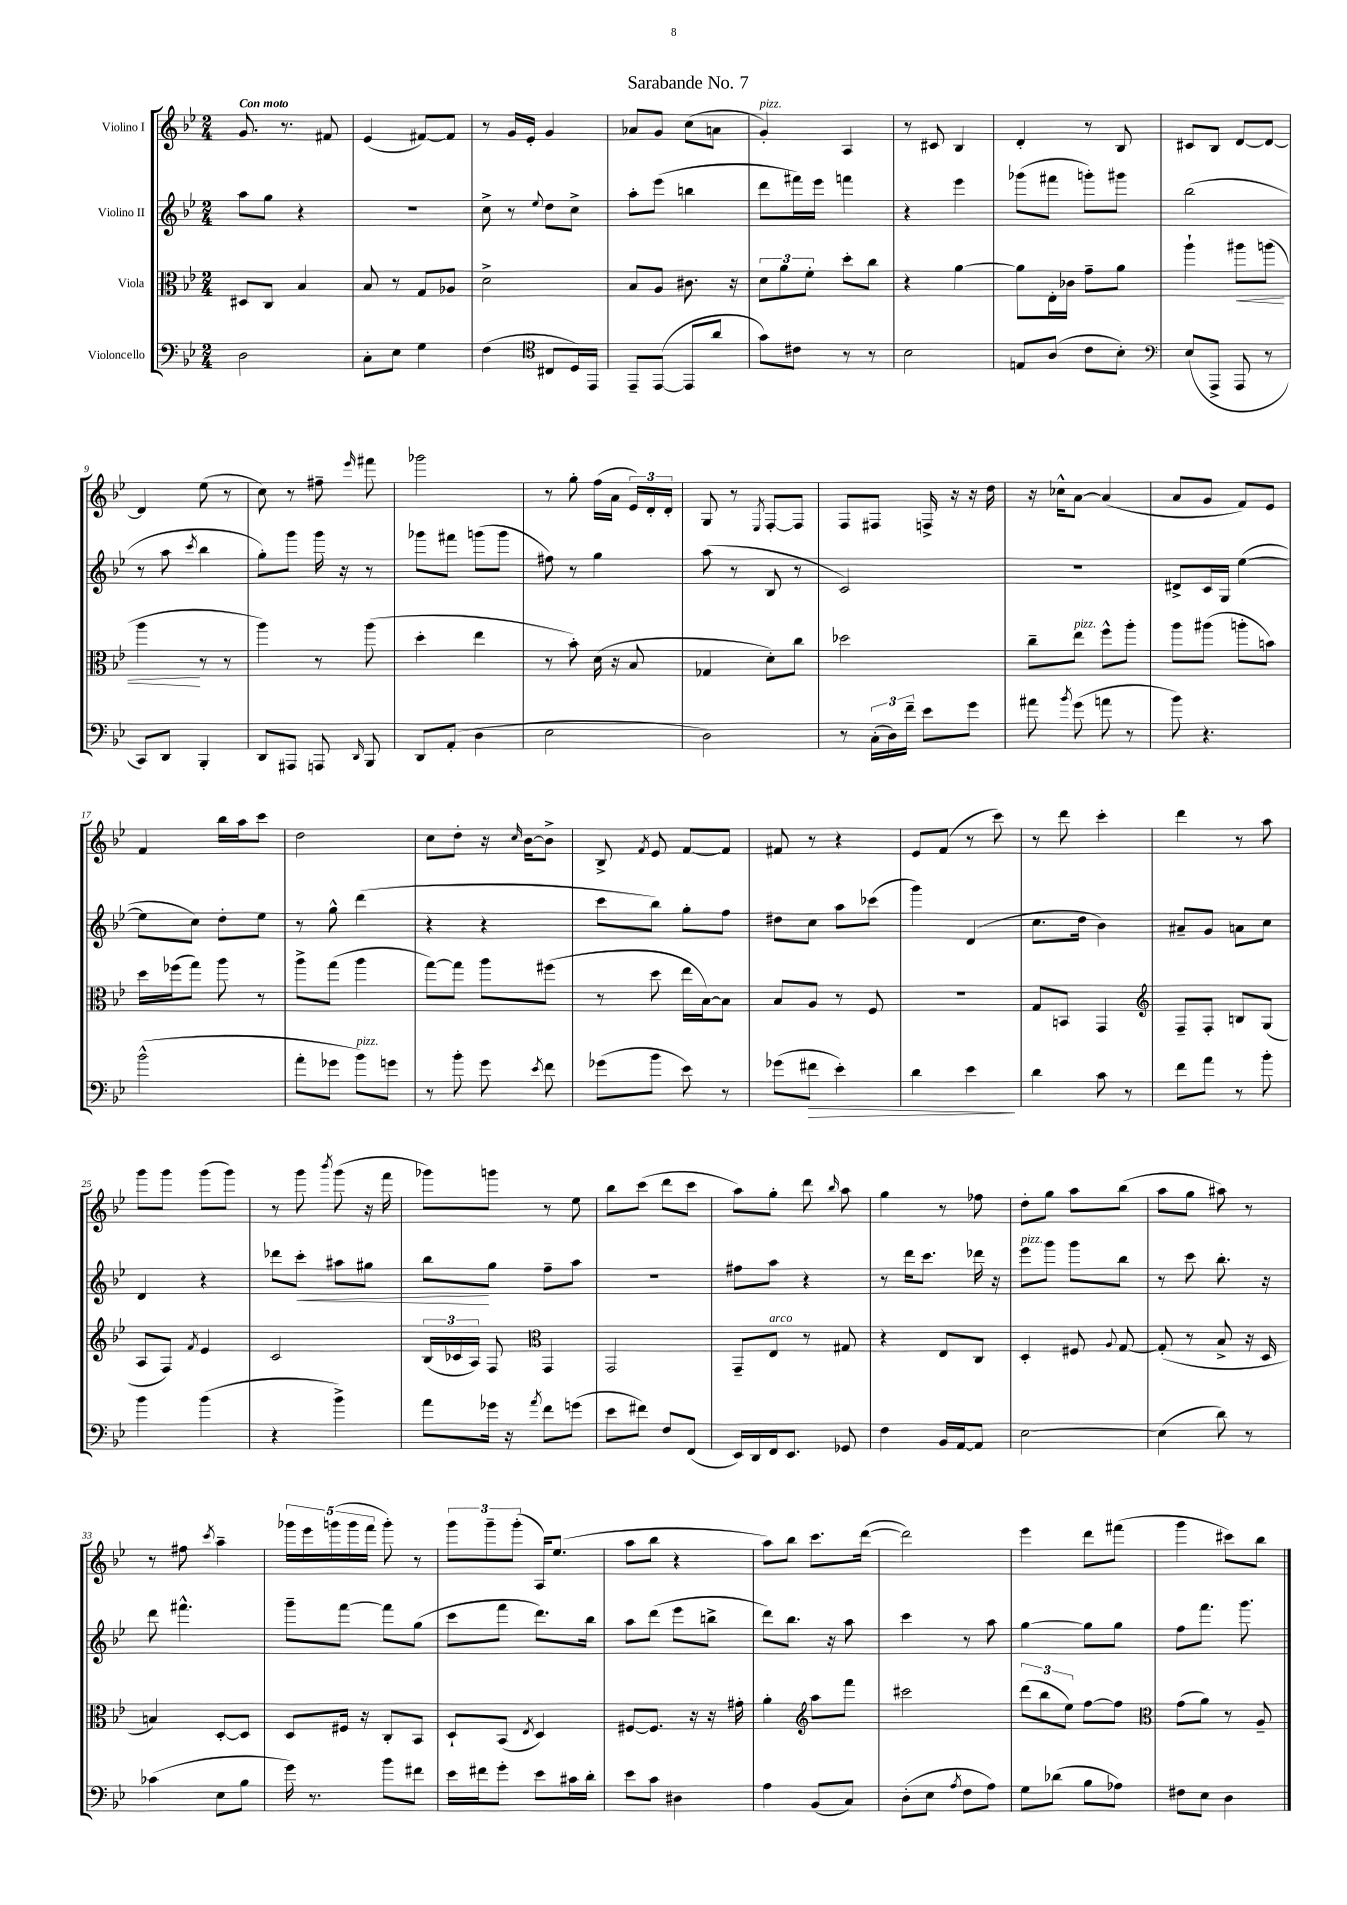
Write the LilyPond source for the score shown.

\header { title = "Sarabande No. 7" }
<<
\new StaffGroup <<
\new Staff = "s0" \with { instrumentName = "Violino I" } {
    \clef treble \key bes \major \numericTimeSignature \time 2/4 \tempo "Con moto"
    \autoBeamOff g'8. r8. fis'8 |
    ees'4( fis'8[~) fis'8] |
    r8 g'16[ ees'16]-. g'4 |
    aes'8[ g'8] c''8[( a'8] |
    g'4-.^\markup { \italic "pizz." }) a4 |
    r8 cis'8 bes4 |
    d'4-. r8 bes8 |
    cis'8[ bes8] d'8[~ d'8]~ |
    d'4 ees''8( r8 |
    c''8) r8 fis''8-- \grace { ees'''16 } fis'''8 |
    ges'''2 |
    r8 g''8-. f''16[( a'16] \tuplet 3/2 { ees'16[) d'16-. d'16]-. } |
    g8 r8 \acciaccatura { ees8 } f8[~-. f8] |
    f8[ fis8] f16-> r16 r16 d''16 |
    r16 ces''16[-^ a'8]~ a'4( |
    a'8[ g'8] f'8[) ees'8] |
    f'4 bes''16[ a''16 c'''8] |
    d''2 |
    c''8[ d''8]-. r16 \grace { c''16 } bes'16[~ bes'8]-> |
    bes8-> \acciaccatura { f'8 } ees'8 f'8[~ f'8] |
    fis'8 r8 r4 |
    ees'8[ f'8]( r8 c'''8) |
    r8 d'''8 c'''4-. |
    d'''4 r8 a''8 |
    g'''8[ g'''8] g'''8[( g'''8]) |
    r8 g'''8 \acciaccatura { bes'''8 } g'''8( r16 f'''16 |
    ges'''8[) g'''8] r8 ees''8 |
    bes''8[ c'''8]( d'''8[ c'''8] |
    a''8[) g''8]-. d'''8 \grace { bes''16 } a''8 |
    g''4 r8 fes''8 |
    d''8[-. g''8] a''8[ bes''8]( |
    a''8[ g''8] ais''8) r8 |
    r8 fis''8 \acciaccatura { c'''8 } a''4-- |
    \tuplet 5/4 { ges'''16[ ees'''16 g'''16( g'''16 f'''16] } g'''8-.) r8 |
    \tuplet 3/2 { g'''8[ g'''8-- g'''8]-.( } a16[) ees''8.]( |
    a''8[ bes''8] r4 |
    a''8[) bes''8] c'''8.[ d'''16]~( |
    d'''2) |
    ees'''4 d'''8[ fis'''8]( |
    g'''4 cis'''8[) bes''8] \bar "|." |
}
\new Staff = "s1" \with { instrumentName = "Violino II" } {
    \clef treble \key bes \major \numericTimeSignature \time 2/4
    \autoBeamOff a''8[ g''8] r4 |
    R2 |
    c''8-> r8 \appoggiatura { ees''8 } d''8[ c''8]-> |
    a''8[-. ees'''8]( b''4 |
    d'''8[ fis'''16) ees'''16] f'''4 |
    r4 ees'''4 |
    ges'''8[( fis'''8] g'''8[-.) gis'''8] |
    bes''2( |
    r8 a''8 \acciaccatura { c'''8 } bes''4 |
    g''8[-.) g'''8] g'''16 r16 r8 |
    ges'''8[ fis'''8] g'''8[( g'''8] |
    fis''8) r8 g''4 |
    a''8( r8 bes8 r8 |
    c'2) |
    r2 |
    dis'8[-> c'16 g16] ees''4~( |
    ees''8[ c''8]) d''8[-. ees''8] |
    r8 g''8-^ d'''4( |
    r4 r4 |
    c'''8[ bes''8]) g''8[-. f''8] |
    dis''8[ c''8] a''8[ ces'''8]( |
    g'''4) d'4( |
    c''8.[ d''16] bes'4) |
    ais'8[-- g'8] a'8[ c''8] |
    d'4 r4 |
    des'''8[ c'''8]-.\< ais''8[ gis''8] |
    bes''8[\! g''8] f''8[-- a''8] |
    r2 |
    fis''8[ a''8] r4 |
    r8 d'''16[ c'''8.] des'''16 r16 |
    ees'''8[^\markup { \italic "pizz." } g'''8] g'''8[ bes''8] |
    r8 c'''8 bes''8.-. r16 |
    d'''8 fis'''4.-^ |
    g'''8[-- f'''8]~ f'''8[ g''8]( |
    c'''8[ f'''8] d'''8.[) bes''16] |
    a''8[ d'''8]( ees'''8[ b''8]-> |
    d'''8[) bes''8.] r16 a''8 |
    c'''4 r8 a''8 |
    g''4~ g''8[ g''8] |
    f''8[ f'''8.] g'''8. \bar "|." |
}
\new Staff = "s2" \with { instrumentName = "Viola" } {
    \clef alto \key bes \major \numericTimeSignature \time 2/4
    \autoBeamOff dis8[ c8] bes4 |
    bes8 r8 g8[ aes8] |
    d'2-> |
    bes8[ a8] cis'8. r16 |
    \tuplet 3/2 { d'8[ a'8 f'8]-. } d''8[-. c''8] |
    r4 a'4~ |
    a'8[ ees16-. ces'16] g'8[-- a'8] |
    a''4-! ais''8[\< a''8]( |
    a''4\! r8 r8 |
    a''4) r8 a''8( |
    d''4-. ees''4 |
    r8 bes'8-.) d'16( r16 bes8 |
    ges4 d'8[-.) c''8] |
    des''2 |
    c''8[-- ees''8]^\markup { \italic "pizz." } f''8[-^ a''8]-. |
    a''8[ ais''8]( a''8[-. b'8]) |
    d''16[ fes''16( g''8]) a''8 r8 |
    a''8[-> g''8]( a''4 |
    g''8[~) g''8] a''8[ fis''8]( |
    r8 d''8 ees''16[ bes16~) bes8] |
    bes8[ a8] r8 f8 |
    r2 |
    g8[ b,8] g,4 |
    \clef treble f8[-- f8]-. b8[ g8]( |
    a8[ f8]) \acciaccatura { f'8 } ees'4 |
    c'2 |
    \tuplet 3/2 { bes16[( ces'16 a16]) } f8 \clef alto g,4 |
    g,2 |
    g,8[-- ees8]^\markup { \italic "arco" } r8 gis8 |
    r4 ees8[ c8] |
    d4-. fis8 \appoggiatura { a8 } g8~ |
    g8-.( r8 bes8-> r16 d16 |
    b4) d8[~-. d8] |
    d8[ fis16] r16 c8[-. bes,8] |
    d8[-! bes,8]( \acciaccatura { ees8 } d4) |
    fis8[~ fis8.] r16 r16 gis'16-. |
    a'4-. \clef treble a''8[ f'''8] |
    cis'''2 |
    \tuplet 3/2 { d'''8[( bes''8 ees''8]) } f''8[~ f''8] |
    \clef alto g'8[( a'8]) r8 a8-- \bar "|." |
}
\new Staff = "s3" \with { instrumentName = "Violoncello" } {
    \clef bass \key bes \major \numericTimeSignature \time 2/4
    \autoBeamOff d2 |
    c8[-. ees8] g4 |
    f4( \clef tenor cis8[ d16) ees,16] |
    ees,8[-- ees,8]~( ees,8[ a'8] |
    g'8[) cis'8] r8 r8 |
    bes2 |
    e8[ a8]( c'8[ bes8]-.) |
    \clef bass ees8[( a,,8]-> a,,8 r8 |
    c,8[) d,8] bes,,4-. |
    d,8[ ais,,8] a,,8 \grace { d,16 } bes,,8 |
    d,8[ a,8]-.( d4 |
    ees2 |
    d2) |
    r8 \tuplet 3/2 { c16[-.( d16) f'16]-- } ees'8[ g'8] |
    ais'8 \acciaccatura { bes'8 } g'8( a'8 r8 |
    bes'8) r4. |
    bes'2-^( |
    a'8[-. ges'8] bes'8[^\markup { \italic "pizz." }) g'8] |
    r8 bes'8-. g'8 \acciaccatura { ees'8 } f'8 |
    ges'8[( bes'8] ees'8) r8 |
    ges'8[( fis'8]\> ees'4-.) |
    d'4 ees'4\! |
    d'4 c'8 r8 |
    f'8[ a'8] r8 bes'8-. |
    bes'4 bes'4( |
    r4 bes'4->) |
    a'8[ ges'16] r16 \acciaccatura { a'8 } f'8[ g'8]( |
    ees'8[ fis'8]) f8[ f,8]( |
    ees,16[) d,16 f,16 ees,8.] ges,8 |
    f4 bes,16[ a,16~ a,8] |
    ees2~ |
    ees4( d'8) r8 |
    ces'4( ees8[ bes8] |
    g'16) r8. bes'8[ fis'8] |
    ees'16[ fis'16 g'8]-. ees'8[ cis'16 d'16]-. |
    ees'8[ c'8] dis4 |
    a4 bes,8[( c8]) |
    d8[-.( ees8] \acciaccatura { a8 } f8[ a8]) |
    g8[ des'8]( bes8[ aes8]) |
    fis8[ ees8] d4 \bar "|." |
}
>>
>>
